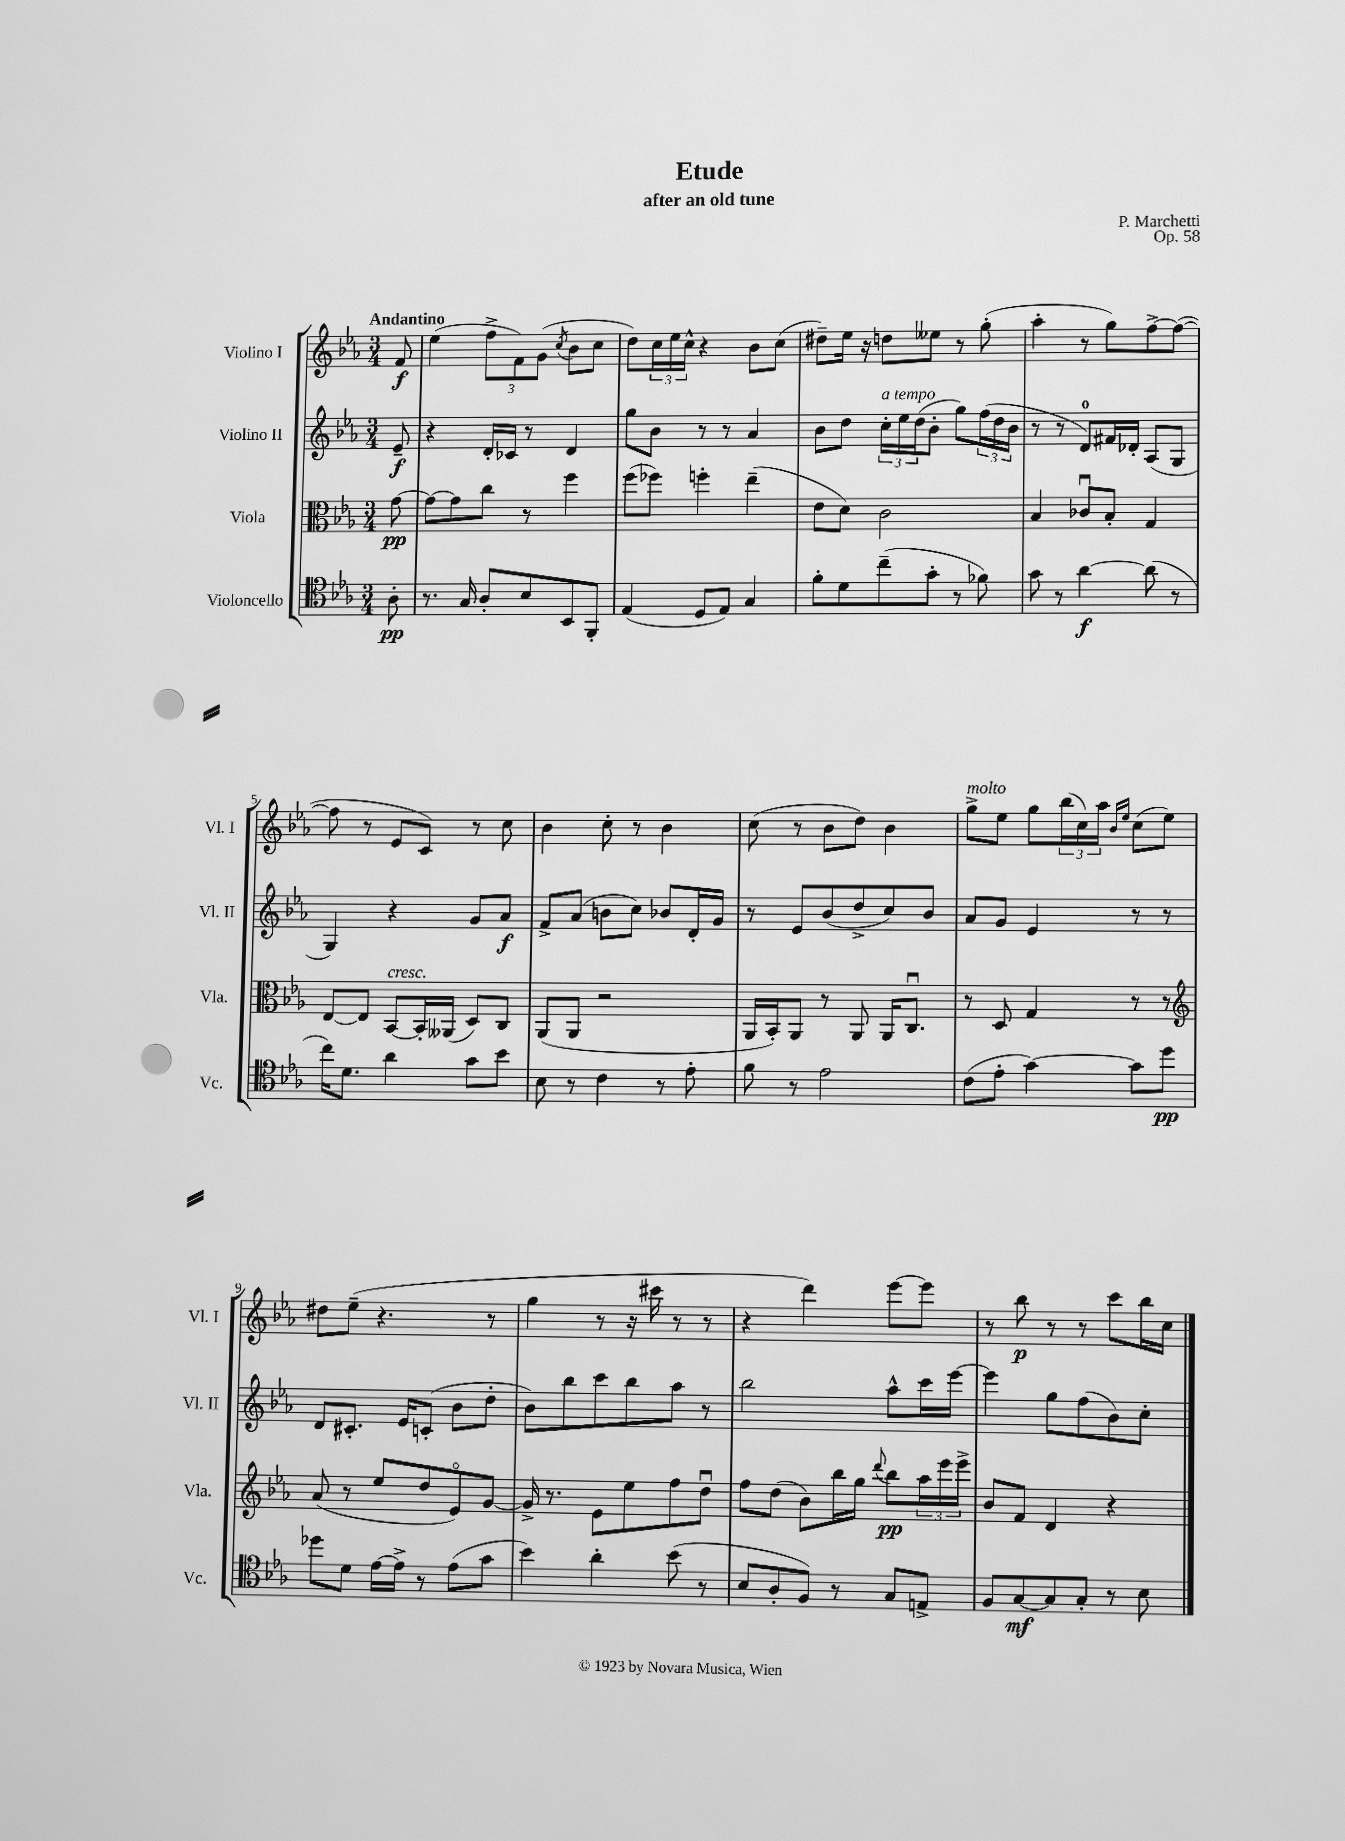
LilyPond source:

\header { title = "Etude" composer = "P. Marchetti" subtitle = "after an old tune" opus = "Op. 58" }
<<
\new StaffGroup <<
\new Staff = "s0" \with { instrumentName = "Violino I" shortInstrumentName = "Vl. I" } {
    \clef treble \key ees \major \numericTimeSignature \time 3/4 \partial 8 \tempo "Andantino"
    f'8\f |
    ees''4( \tuplet 3/2 { f''8-> f'8) g'8( } \acciaccatura { c''8 } bes'8 c''8 |
    d''8) \tuplet 3/2 { c''16 ees''16 c''16-^ } r4 bes'8 c''8( |
    dis''8--) ees''16 r16 d''8 eeses''8 r8 g''8-.( |
    aes''4-. r8 g''8) f''8~-> f''8~( |
    f''8 r8 ees'8 c'8) r8 c''8 |
    bes'4 c''8-. r8 bes'4 |
    c''8( r8 bes'8 d''8) bes'4 |
    g''8->^\markup { \italic "molto" } ees''8 g''8 \tuplet 3/2 { bes''16( c''16) aes''16 } \grace { bes'16 ees''16 } c''8( ees''8) |
    dis''8 ees''8--( r4. r8 |
    g''4 r8 r16 cis'''16 r8 r8 |
    r4 d'''4) ees'''8~ ees'''8 |
    r8 bes''8\p r8 r8 c'''8 bes''16 c''16 \bar "|." |
}
\new Staff = "s1" \with { instrumentName = "Violino II" shortInstrumentName = "Vl. II" } {
    \clef treble \key ees \major \numericTimeSignature \time 3/4 \partial 8
    ees'8--\f |
    r4 d'16-. ces'16 r8 d'4 |
    g''8 bes'8 r8 r8 aes'4 |
    bes'8 d''8 \tuplet 3/2 { c''16-.^\markup { \italic "a tempo" } ees''16 d''16( } bes'8-. g''8) \tuplet 3/2 { f''16( d''16 bes'16 } |
    r8 r8 d'8-0) fis'16 des'16-. aes8( g8 |
    g4) r4 g'8 aes'8\f |
    f'8-> aes'8( b'8 c''8) bes'8 d'16-. g'16 |
    r8 ees'8 bes'8( d''8-> c''8) bes'8 |
    aes'8 g'8 ees'4 r8 r8 |
    d'8 cis'8.-. ees'16 c'8-.( bes'8 d''8-. |
    bes'8) bes''8 c'''8 bes''8 aes''8 r8 |
    bes''2 aes''8-^ c'''16 ees'''16~ |
    ees'''4 g''8 f''8( bes'8) c''8-. \bar "|." |
}
\new Staff = "s2" \with { instrumentName = "Viola" shortInstrumentName = "Vla." } {
    \clef alto \key ees \major \numericTimeSignature \time 3/4 \partial 8
    g'8~\pp |
    g'8~ g'8 c''8 r8 f''4 |
    f''8( fes''8) f''4-. ees''4--( |
    ees'8 d'8) c'2 |
    bes4 ces'8\downbow bes8-. g4 |
    ees8~ ees8 bes,8~^\markup { \italic "cresc." } bes,16-. aeses,16( d8) c8 |
    aes,8( aes,8 r2 |
    aes,16 bes,16-.) aes,8 r8 aes,8 aes,16 c8.\downbow |
    r8 d8 g4 r8 r8 |
    \clef treble aes'8( r8 ees''8 d''8 ees'8\flageolet) g'8~ |
    g'16-> r8. ees'8 ees''8 f''8 d''8\downbow |
    f''8 d''8( bes'8) bes''16 g''16 \appoggiatura { d'''8 } bes''8\pp \tuplet 3/2 { aes''16 ees'''16 ees'''16-> } |
    bes'8 f'8 d'4 r4 \bar "|." |
}
\new Staff = "s3" \with { instrumentName = "Violoncello" shortInstrumentName = "Vc." } {
    \clef tenor \key ees \major \numericTimeSignature \time 3/4 \partial 8
    aes8-.\pp |
    r8. g16 aes8-. bes8 bes,8 f,8-. |
    ees4( d8 ees8) g4 |
    f'8-. d'8 c''8--( g'8-. r8 fes'8) |
    g'8 r8 aes'4~\f aes'8( r8 |
    c''16) d'8. aes'4 g'8 bes'8 |
    bes8 r8 c'4 r8 ees'8-. |
    f'8 r8 ees'2 |
    c'8( ees'8-. g'4~) g'8 d''8\pp |
    des''8 d'8 ees'16~ ees'16-> r8 ees'8( g'8 |
    bes'4) aes'4-. bes'8( r8 |
    bes8 aes8-. f8) r8 g8 e8-> |
    f8 g8~\mf g8 g8-. r8 bes8 \bar "|." |
}
>>
>>
